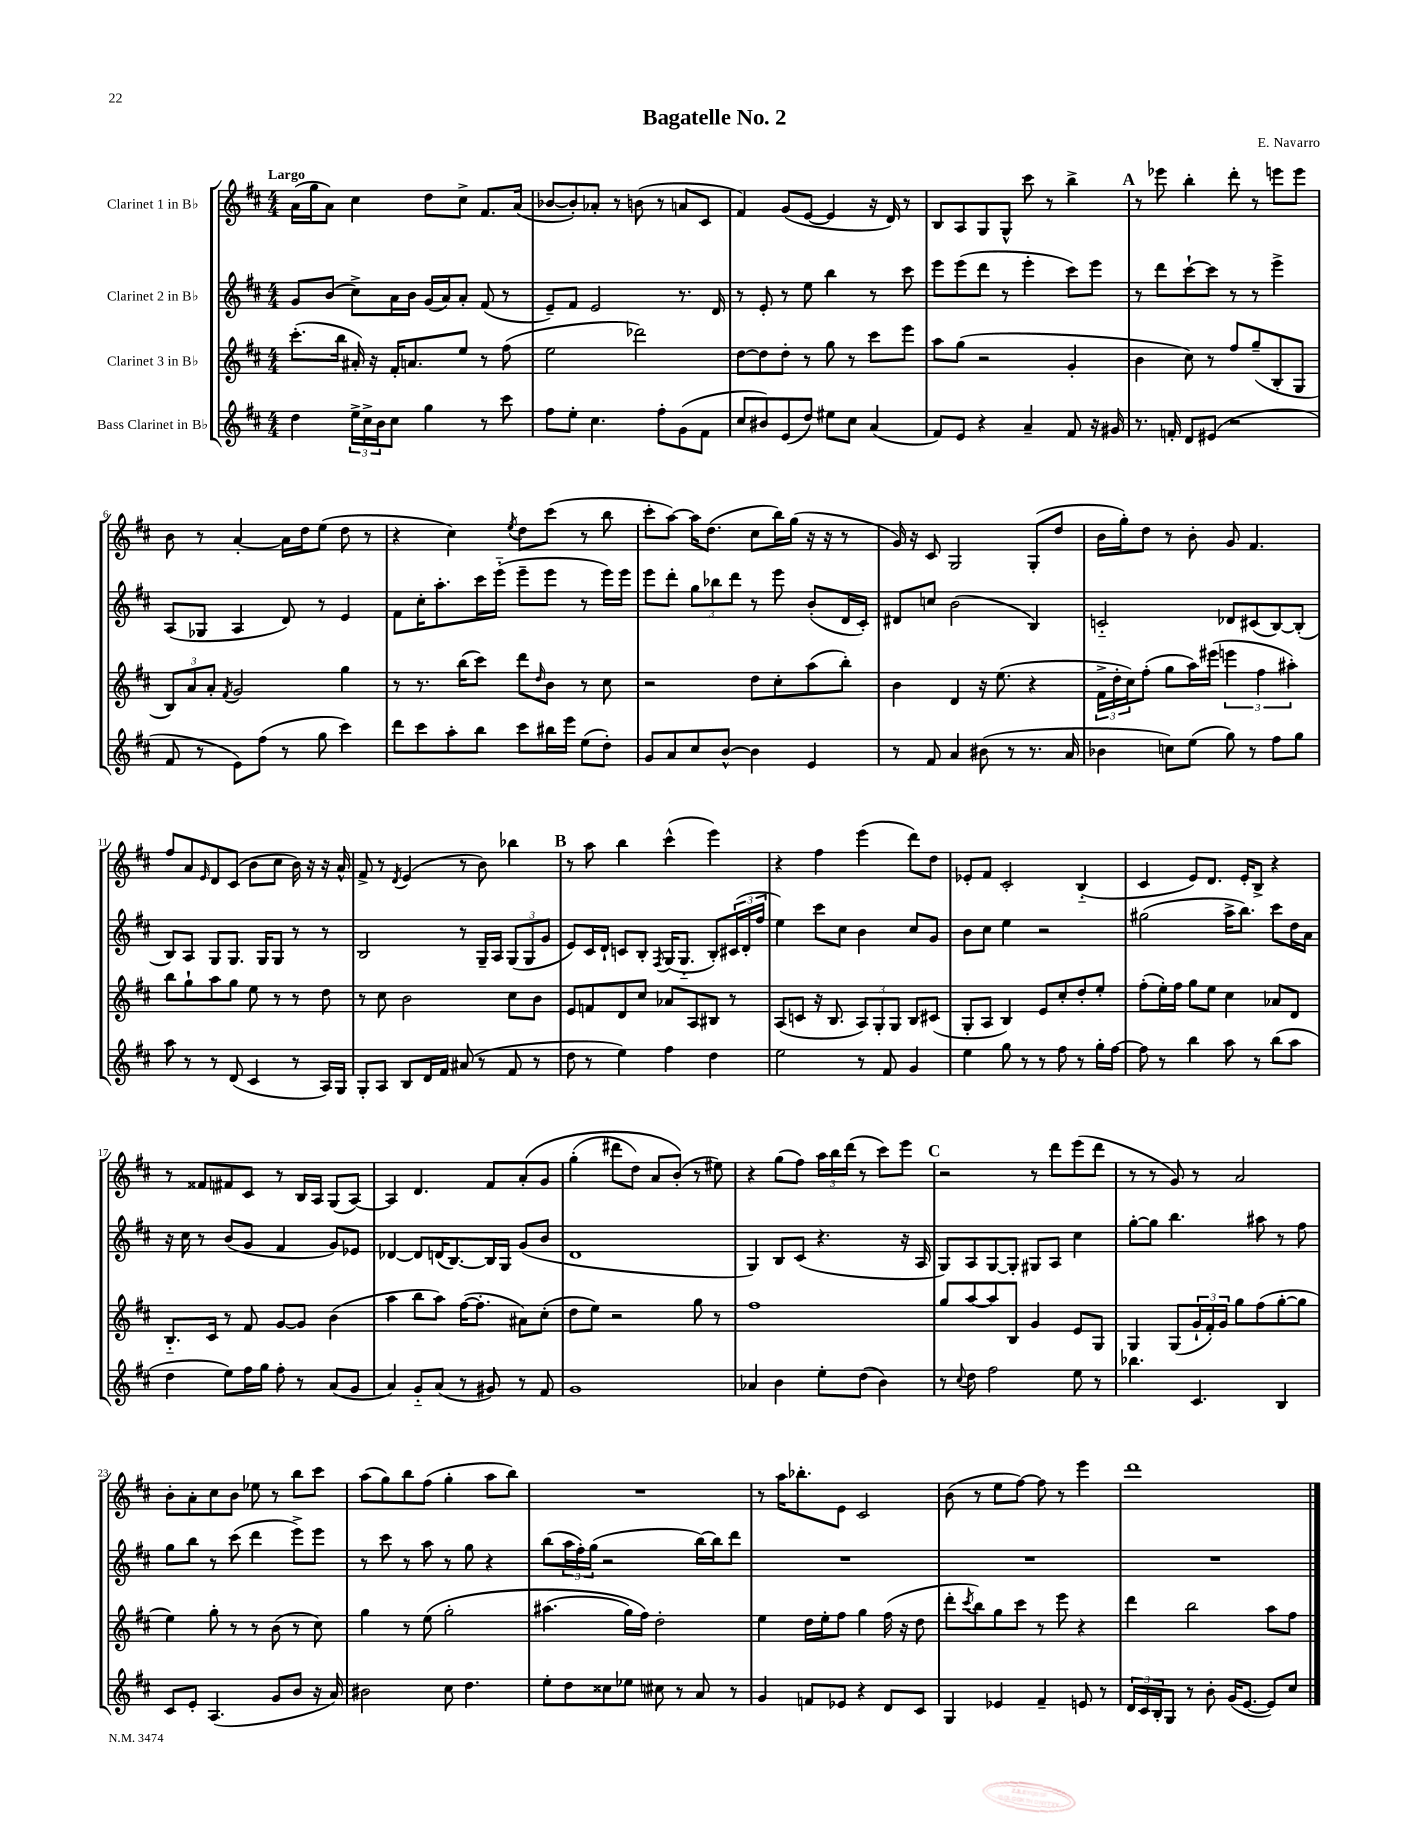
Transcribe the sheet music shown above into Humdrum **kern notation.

**kern	**kern	**kern	**kern
*part4	*part3	*part2	*part1
*staff4	*staff3	*staff2	*staff1
*I"Bass Clarinet in B♭	*I"Clarinet 3 in B♭	*I"Clarinet 2 in B♭	*I"Clarinet 1 in B♭
*clefG2	*clefG2	*clefG2	*clefG2
*k[f#c#]	*k[f#c#]	*k[f#c#]	*k[f#c#]
*M4/4	*M4/4	*M4/4	*M4/4
=1	=1	=1	=1
!	!	!	!LO:TX:a:B:t=Largo
4dd\	(8.ccc#'\L	8g/L	(16a\LL
.	.	.	16gg\J
.	.	(8b/J	8a\J)
.	16bb\Jk	.	.
24ee^\LL	16a#X'/)	8cc#^\L)	4cc#\
24cc#^\	.	.	.
.	16r	.	.
24b\J	.	.	.
8cc#\J	16f#'/KL	16a\L	.
.	8.an/	16b\JJ	.
4gg\	.	(16g/LL	8dd\L
.	.	16a/J)	.
.	8ee/J	8a'/J	8cc#^\J
8r	8r	(8f#/	8.f#/L
8ccc#\	(8ff#\	8r	.
.	.	.	(16a/Jk
=2	=2	=2	=2
8ff#\L	2ee\	8e~/L)	[8b-X/L
8ee'\J	.	8f#/J	8b-'/])
4.cc#\	.	2e/	8a-X'/J
.	.	.	8r
.	2ddd-X\)	.	(8bn\
8ff#'\L	.	.	8r
(8g\	.	8.r	8an/L
8f#\J	.	.	8c#/J
.	.	16d/	.
=3	=3	=3	=3
8cc#/L	[8dd\L	8r	4f#/)
8b#X/)	8dd\]	8e'/	.
(8e/	8dd'\J	8r	(8g/L
8dd/J)	8r	8ee\	[8e/J
8ee#X\L	8gg\	4bb\	4e/]
8cc#\J	8r	.	.
(4a/	8ccc#\L	8r	16r
.	.	.	16d/)
.	8eee\J	8ccc#\	8r
=4	=4	=4	=4
8f#/L)	8aa\L	8eee\L	8B/L
8e/J	(8gg\J	(8eee\	8A/
4r	2r	8ddd\J	8G/
.	.	8r	8G^^/J
4a~/	.	4eee'\	8ccc#\
.	.	.	8r
8f#/	4g'/	8ccc#\L)	4bb^\
16r	.	8eee\J	.
16g#X/	.	.	.
!!LO:REH:place=s1:t=A
=5	=5	=5	=5
8.r	4b\	8r	8r
.	.	8ddd\L	8eee-X\
16fn'/	.	.	.
8d/L	8cc#\)	[8ccc#`\	4bb'\
(8e#X/J	8r	8ccc#\J]	.
2r	8ff#/L	8r	8ddd'\
.	(8gg~/	8r	8r
.	8B'/	4eee^\	8eeen\L
.	8G/J	.	8eee\J
!!LO:LB:g=z
=6	=6	=6	=6
8f#/	12B/L)	(8A/L	8b\
.	12a/	.	.
8r	.	8G-X/J	8r
.	12a'/J	.	.
.	8qf#/	.	.
8e\L)	2g/	4A/	[4a'/
(8ff#\J	.	.	.
8r	.	8d/)	16a\LL]
.	.	.	16dd\J
8gg\	.	8r	(8ee\J
4ccc#\)	4gg\	4e/	8dd\
.	.	.	8r
=7	=7	=7	=7
8ddd\L	8r	8f#\L	4r
8ccc#\	8.r	16cc#'\K	.
.	.	8.aa'\	.
8aa'\	.	.	4cc#\)
.	(16bb\KL	.	.
8bb\J	8ccc#\J)	16ccc#\L	.
.	.	(16eee\JJ	.
.	.	.	8qee/
8ccc#\L	8ddd\L	8eee~\L	8dd\L
.	16qqdd/	.	.
16bb#X\L	8b\J	8eee\J	(8ccc#\J
16eee\JJ	.	.	.
(8ee\L	8r	8r	8r
8dd'\J)	8cc#\	16eee\LL)	8bb\
.	.	16eee\JJ	.
=8	=8	=8	=8
8g/L	2r	8eee\L	8ccc#'\L
8a/	.	8ddd'\J	[8aa\J)
8cc#/	.	12gg\L	16aa\KL]
.	.	.	(8.dd\J
.	.	12bb-X\	.
[8b^^/J	.	.	.
.	.	12ddd\J	.
4b\]	8dd\L	8r	8cc#\L
.	8cc#'\	8eee\	16bb\L)
.	.	.	(16gg\JJ
4e/	(8aa\	(8b'/L	16r
.	.	.	16r
.	8bb'\J)	16d/L	8r
.	.	16c#'/JJ)	.
=9	=9	=9	=9
8r	4b\	8d#X/L	16g/)
.	.	.	16r
8f#/	.	8ccn/J	8c#/
4a/	4d/	(2b\	2G/
(8b#X\	16r	.	.
.	(8.ee\	.	.
8r	.	.	.
8.r	4r	4B/)	(8G'/L
.	.	.	8dd/J
16a/	.	.	.
=10	=10	=10	=10
4b-X\	24f#^\LL	2cn/	16b\LL
.	24dd'\	.	.
.	.	.	16gg'\J)
.	24cc#\J)	.	.
.	(8ff#'\J	.	8dd\J
8ccn\L)	8gg\L	.	8r
(8ee\J	16aa\L)	.	8b'\
.	(16eee#X\JJ	.	.
8gg\)	6eeen\	8d-X/L	8g/
8r	.	(8c#X/	4.f#/
.	6ff#\	.	.
8ff#\L	.	[8B/)	.
.	6aa#X'\)	.	.
8gg\J	.	(8B'/J]	.
!!LO:LB:g=z
=11	=11	=11	=11
8aa\	8bb\L	8B/L)	8ff#/L
8r	8gg`\	8A/J	8a/
.	.	.	16qqe/
8r	8aa\	8G/L	8d/
(8d/	8gg\J	8.G/J	(8c#/J
4c#/	8ee\	.	8b\L
.	.	16G/KL	.
.	8r	8G/J	8cc#\J
8r	8r	8r	16b\)
.	.	.	16r
16A/LL)	8dd\	8r	16r
16G/JJ	.	.	16a^^/
=12	=12	=12	=12
8G'/L	8r	2B/	8f#^/
8A/J	8cc#\	.	8r
.	.	.	8qd/
8B/L	2b\	.	(4e/
16d/L	.	.	.
16f#/JJ	.	.	.
(8a#X/	.	8r	8r
8r	.	16G~/LL	8b\)
.	.	16A/JJ	.
8f#/	8cc#\L	(12G/L	4bb-X\
.	.	12G/	.
8r	8b\J	.	.
.	.	12g/J	.
!!LO:REH:place=s1:t=B
=13	=13	=13	=13
8dd\	8e/L	8e/L)	8r
8r	8fn/	16c#/L	8aa\
.	.	16d`/JJ	.
4ee\)	8d/	8cn/L	4bb\
.	8cc#/J	8B'/J	.
.	.	8qF#/	.
4ff#\	8a-X/L	(16G/KL	(4ccc#^^\
.	.	8.G/J	.
.	8A/	.	.
4dd\	8B#X/J	8B'/L)	4eee\)
.	8r	(24c#X/L	.
.	.	24d'/	.
.	.	24ff#/JJ	.
=14	=14	=14	=14
2ee\	(8A/L	4ee\)	4r
.	8cn/J	.	.
.	16r	8ccc#\L	4ff#\
.	8.B/	.	.
.	.	8cc#\J	.
8r	12A/L)	4b\	(4eee\
.	12G'/	.	.
8f#/	.	.	.
.	12G/J	.	.
4g/	8B/L	8cc#/L	8ddd\L)
.	(8c#X/J	8g/J	8dd\J
=15	=15	=15	=15
4ee\	8G'/L	8b\L	8e-X'/L
.	8A/J	8cc#\J	8f#/J
8gg\	4B/)	4ee\	2c#'/
8r	.	.	.
8r	8e/L	2r	.
8ff#\	8cc#'/	.	.
8r	8dd'/	.	(4B/
16gg'\LL	8ee'/J	.	.
[16ff#\JJ	.	.	.
=16	=16	=16	=16
8ff#\]	(8ff#'\L	(2gg#X\	4c#/
8r	16ee'\L)	.	.
.	16ff#\JJ	.	.
4bb\	8gg\L	.	8e/L)
.	8ee\J	.	8.d/J
8aa\	4cc#\	16aa^\KL	.
.	.	8.bb\J)	16e'/KL
8r	.	.	8B^/J
(8bb\L	8a-X/L	8ccc#\L	4r
8aa\J	8d/J	16dd\L	.
.	.	16a\JJ	.
!!LO:LB:g=z
=17	=17	=17	=17
4dd\	8.B/L	16r	8r
.	.	16cc#\	.
.	.	8r	8f##X/L
.	16c#/Jk	.	.
8ee\L)	8r	(8b/L	8f#X/
16ff#\L	8f#/	8g/J	8c#/J
16gg\JJ	.	.	.
8ff#'\	[8g/L	4f#/	8r
8r	8g/J]	.	16B/LL
.	.	.	16A/JJ
(8a/L	(4b\	8g/L)	(8G/L
8g/J	.	8e-X/J	[8A/J)
=18	=18	=18	=18
4a/)	4aa\	[4d-X/	4A/]
8g/L	8bb\L	8d-/L]	4.d/
(8a/J	8aa\J)	(16dn/K	.
.	.	[8.B/)	.
8r	([16ff#\KL	.	.
.	8.ff#'\J]	.	.
8g#X/)	.	16B/L]	8f#/L
.	.	16G/JJ	.
8r	8a#X\L)	(8g/L	(8a'/
8f#/	(8cc#'\J	8b/J	8g/J
=19	=19	=19	=19
1g	8dd\L	1d	(4gg'\
.	8ee\J)	.	.
.	2r	.	8ddd#X\L
.	.	.	8dd\J)
.	.	.	8a/L
.	.	.	(8b'/J)
.	8gg\	.	8r
.	8r	.	8ee#X\)
=20	=20	=20	=20
4a-X/	1ff#	4G/)	4r
4b\	.	8B/L	(8gg\L
.	.	(8c#/J	8ff#\J)
8ee'\L	.	4.r	24aa\LL
.	.	.	24bb\
.	.	.	(24ddd\JJ
(8dd\J	.	.	8r
4b\)	.	.	8ccc#\L)
.	.	16r	8eee\J
.	.	16A/	.
!!LO:REH:place=s1:t=C
=21	=21	=21	=21
8r	8gg/L	8G/L)	2r
8qqcc#/	.	.	.
8dd\	[8aa/	8A/	.
2ff#\	8aa/]	[8G/	.
.	8B/J	8G'/J]	.
.	4g/	8G#X/L	8r
.	.	8A/J	8ddd\L
8ee\	8e/L	4cc#\	(8eee\
8r	8G/J	.	8ddd\J
=22	=22	=22	=22
4.bb-X\	4G/	[8gg'\L	8r
.	.	8gg\J]	8r
.	(8G/L	4.bb\	8g/)
4.c#/	24g`/L	.	8r
.	24f#'/)	.	.
.	24g/JJ	.	.
.	8gg\L	.	2a/
.	(8ff#\	8aa#X\	.
4B/	[8gg'\	8r	.
.	8gg\J]	8ff#\	.
!!LO:LB:g=z
=23	=23	=23	=23
8c#/L	4ee\)	8gg\L	8b'\L
8e'/J	.	8bb\J	8a'\
(4.A/	8gg'\	8r	8cc#\
.	8r	(8ccc#\	8b\J
.	8r	4ddd\	8ee-X\
8g/L	(8b\	.	8r
8b/J	8r	8eee^\L)	8bb\L
16r	8cc#\)	8eee\J	8ccc#\J
16a/)	.	.	.
=24	=24	=24	=24
2b#X\	4gg\	8r	(8aa\L
.	.	8ccc#\	8gg\)
.	8r	8r	8bb\
.	(8ee\	8aa\	(8ff#\J
8cc#\	2gg'\	8r	4gg'\
4.dd\	.	8gg\	.
.	.	4r	8aa\L
.	.	.	8bb\J)
=25	=25	=25	=25
8ee'\L	(4.aa#X\	(8bb\L	1r
8dd\	.	24aa\L	.
.	.	24ff#'\)	.
.	.	(24gg\JJ	.
8cc##X\	.	2r	.
8ee-X\J	16gg\LL)	.	.
.	16ff#\JJ)	.	.
8cc#X\	2dd'\	.	.
8r	.	.	.
8a/	.	[16bb\LL)	.
.	.	16bb\J]	.
8r	.	8ddd\J	.
=26	=26	=26	=26
4g/	4ee\	1r	8r
.	.	.	16aa\KL
.	.	.	8.bb-X'\
8fn/L	16dd\LL	.	.
.	16ee'\J	.	.
8e-X/J	8ff#\J	.	8e\J
4r	4gg\	.	2c#/
8d/L	(16ff#\	.	.
.	16r	.	.
8c#/J	8dd\	.	.
=27	=27	=27	=27
4G/	8ddd'\L	1r	(8b\
.	8qccc#/	.	.
.	8bb\)	.	8r
4e-X/	8gg\	.	8ee\L
.	8ccc#\J	.	[8ff#\J)
4f#~/	8r	.	8ff#\]
.	8eee\	.	8r
8en/	4r	.	4eee\
8r	.	.	.
=28	=28	=28	=28
24d/LL	4ddd\	1r	1ddd
24c#/	.	.	.
24B'/J	.	.	.
8G/J	.	.	.
8r	2bb\	.	.
8b'\	.	.	.
(16g/KL	.	.	.
[8.e/J	.	.	.
8e/L])	8aa\L	.	.
8cc#/J	8ff#\J	.	.
==	==	==	==
*-	*-	*-	*-
